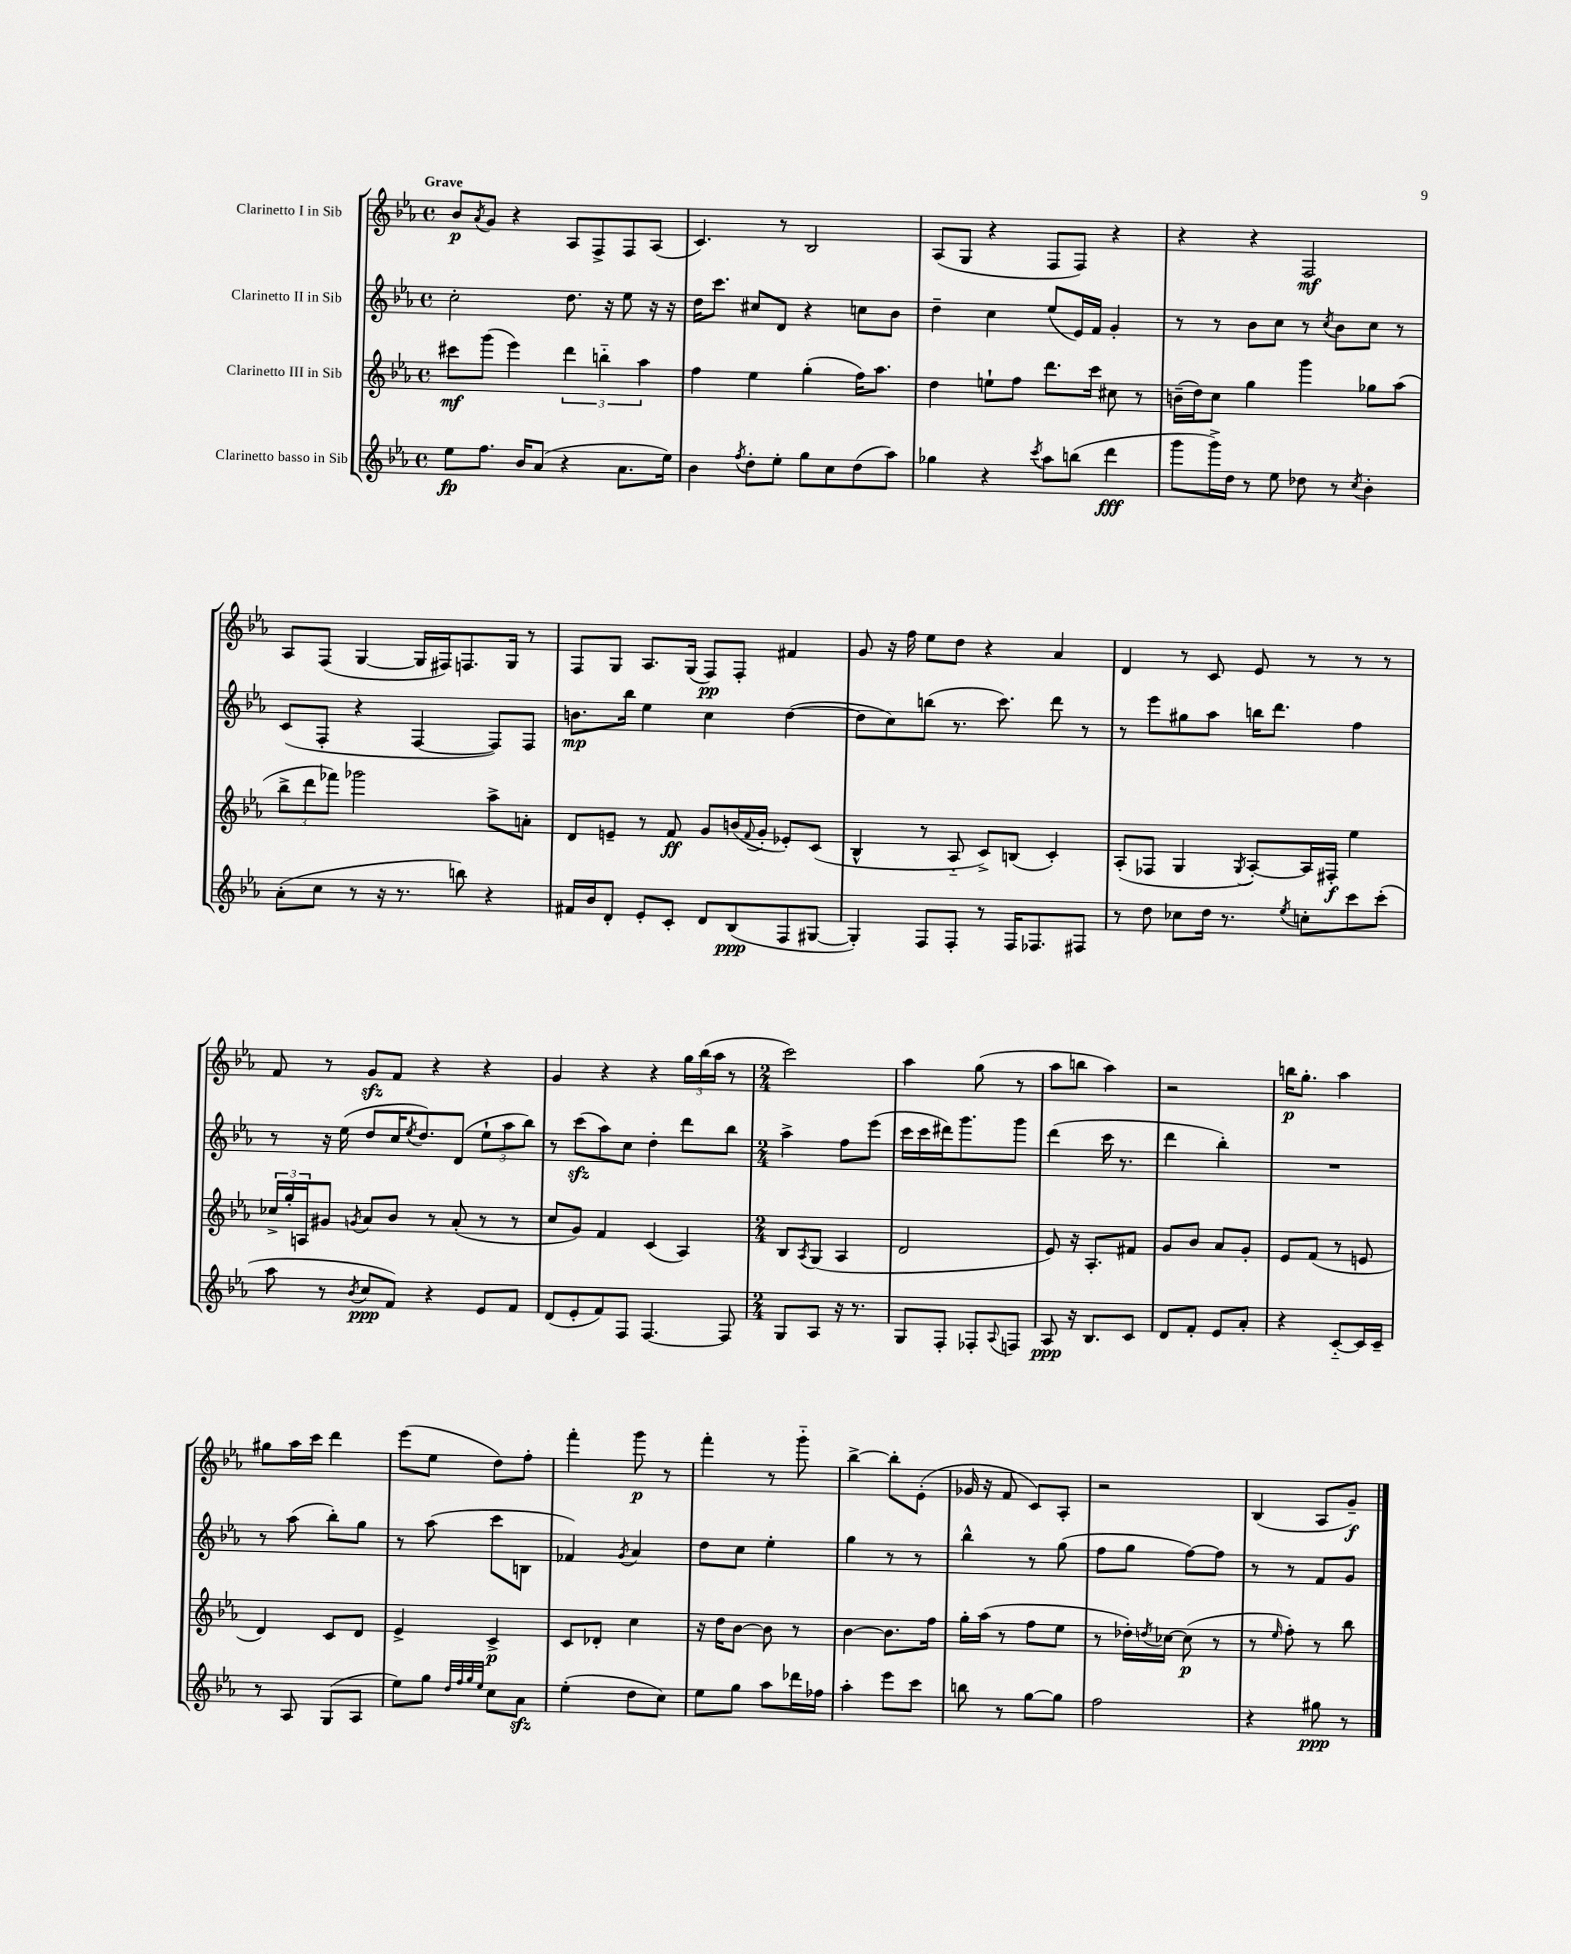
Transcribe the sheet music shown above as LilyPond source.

<<
\new StaffGroup <<
\new Staff = "s0" \with { instrumentName = "Clarinetto I in Sib" } {
    \clef treble \key ees \major \defaultTimeSignature \time 4/4 \tempo "Grave"
    bes'8\p \acciaccatura { aes'8 } g'8 r4 aes8 f8-> f8 aes8( |
    c'4.) r8 bes2 |
    aes8( g8 r4 f8 f8) r4 |
    r4 r4 f2\mf |
    aes8 f8( g4~ g16 fis16) f8. g16 r8 |
    f8 g8 aes8. g16( f8\pp) f8-. fis'4 |
    g'8 r16 f''16 ees''8 d''8 r4 aes'4 |
    d'4 r8 c'8 ees'8 r8 r8 r8 |
    f'8 r8 g'8\sfz f'8 r4 r4 |
    g'4 r4 r4 \tuplet 3/2 { g''16 bes''16( aes''16 } r8 |
    \numericTimeSignature \time 2/4 c'''2) |
    aes''4 g''8( r8 |
    aes''8 b''8 aes''4) |
    r2 |
    b''16\p g''8.-. aes''4 |
    gis''8 aes''16 c'''16 d'''4 |
    ees'''8( ees''8 d''8) f''8-. |
    f'''4-. g'''8\p r8 |
    f'''4-. r8 g'''8-_ |
    bes''4~-> bes''8-. ees'8-.( |
    ges'16 r16 f'8 c'8) aes8-. |
    r2 |
    bes4( aes8 g'8--\f) \bar "|." |
}
\new Staff = "s1" \with { instrumentName = "Clarinetto II in Sib" } {
    \clef treble \key ees \major \defaultTimeSignature \time 4/4
    c''2-. d''8. r16 ees''8 r16 r16 |
    d''16 c'''8. cis''8 d'8 r4 c''8 bes'8 |
    d''4-- c''4 ees''8( ees'16) f'16 g'4-. |
    r8 r8 bes'8 c''8 r8 \acciaccatura { c''8 } bes'8 c''8 r8 |
    c'8( f8-. r4 f4~ f8) f8 |
    b'8.\mp bes''16 ees''4 c''4 d''4~( |
    d''8 c''8) b''8( r8. c'''8.) d'''8 r8 |
    r8 ees'''8 gis''8 aes''8 b''16 d'''8. f''4 |
    r8 r16 ees''16( d''8 c''16 \acciaccatura { ees''8 } d''8.) d'8( \tuplet 3/2 { ees''8-! aes''8 bes''8) } |
    r8 c'''8\sfz( aes''8) c''8 d''4-. d'''8 bes''8 |
    \numericTimeSignature \time 2/4 aes''4-> f''8 ees'''8( |
    c'''16 c'''16 dis'''16) g'''8. g'''8 |
    d'''4( c'''16 r8. |
    d'''4 bes''4-.) |
    R2 |
    r8 aes''8( bes''8-.) g''8 |
    r8 aes''8( c'''8 b8 |
    fes'4) \acciaccatura { g'8 } aes'4 |
    d''8 c''8 ees''4-. |
    g''4 r8 r8 |
    bes''4-^ r8 g''8( |
    f''8 g''8 f''8~) f''8 |
    r8 r8 f'8 g'8 \bar "|." |
}
\new Staff = "s2" \with { instrumentName = "Clarinetto III in Sib" } {
    \clef treble \key ees \major \defaultTimeSignature \time 4/4
    cis'''8\mf g'''8( ees'''4) \tuplet 3/2 { d'''4 b''4-_ aes''4 } |
    f''4 ees''4 g''4-.( f''16) aes''8. |
    d''4 e''8-! f''8 d'''8. c'''16 cis''8 r8 |
    b'16--( d''16) c''8 g''4 g'''4 ges''8 aes''8( |
    \tuplet 3/2 { bes''8-> d'''8 fes'''8) } ges'''2 aes''8-> a'8-. |
    d'8 e'8-- r8 f'8\ff g'8 b'16( \appoggiatura { f'8 } g'16-. ees'8-.) c'8( |
    bes4-^ r8 aes8-_ c'8->) b8( c'4-.) |
    aes8-.( fes8 g4 \acciaccatura { g8 } aes8~-.) aes16 fis16-.\f ees''4 |
    \tuplet 3/2 { ces''16-> g''16-. a16 } gis'8 \acciaccatura { g'8 } aes'8 bes'8 r8 aes'8-.( r8 r8 |
    c''8 g'8) f'4 c'4( aes4) |
    \numericTimeSignature \time 2/4 bes8 \acciaccatura { aes8 } g8( aes4 |
    d'2 |
    ees'8) r16 aes8.-. fis'8 |
    g'8 bes'8 aes'8 g'8-. |
    ees'8 f'8( r8 e'8 |
    d'4) c'8 d'8 |
    ees'4-> c'4->\p |
    c'8 des'8-. c''4 |
    r16 d''16 bes'8~ bes'8 r8 |
    bes'4~ bes'8. f''16 |
    g''16-. aes''16( r8 f''8 ees''8 |
    r8 des''16-.) \acciaccatura { d''8 } ces''16~ ces''8\p( r8 |
    r8 \grace { ees''16 } f''8-.) r8 bes''8 \bar "|." |
}
\new Staff = "s3" \with { instrumentName = "Clarinetto basso in Sib" } {
    \clef treble \key ees \major \defaultTimeSignature \time 4/4
    ees''8\fp f''8. bes'16 aes'8( r4 aes'8. ees''16) |
    bes'4 \acciaccatura { f''8 } d''8-. ees''8-. g''8 c''8 d''8( aes''8) |
    ges''4 r4 \acciaccatura { c'''8 } aes''8 b''8( d'''4\fff |
    g'''8 g'''16->) d''16 r8 ees''8 des''8 r8 \acciaccatura { c''8 } bes'4-. |
    aes'8-.( c''8 r8 r16 r8. b''8) r4 |
    fis'16 bes'16 d'8-. ees'8-. c'8-. d'8 bes8\ppp( f8 gis8~ |
    gis4-.) f8 f8-. r8 f16 fes8. fis8 |
    r8 d''8 ces''8 d''16 r8. \acciaccatura { ees''8 } c''8-. c'''8 c'''8-.( |
    aes''8 r8 \acciaccatura { bes'8 } c''8\ppp f'8) r4 ees'8 f'8 |
    d'8( ees'8-. f'8) f8 f4.~ f8 |
    \numericTimeSignature \time 2/4 g8 aes8 r16 r8. |
    g8 f8-. fes8-. \appoggiatura { aes8 } f8 |
    aes8\ppp r16 bes8. c'8 |
    d'8 f'8-. ees'8 aes'8-. |
    r4 c'8~-_ c'16 c'16-- |
    r8 aes8 g8( aes8 |
    ees''8) g''8 \grace { d''32 f''32 g''32 ees''32 } c''8 aes'8\sfz |
    ees''4-.( d''8 c''8) |
    ees''8 g''8 aes''8 des'''16 fes''16 |
    aes''4-. ees'''8 c'''8 |
    b''8 r8 g''8~ g''8 |
    f''2 |
    r4 gis''8\ppp r8 \bar "|." |
}
>>
>>
\layout { \context { \Score \remove "Bar_number_engraver" } }
